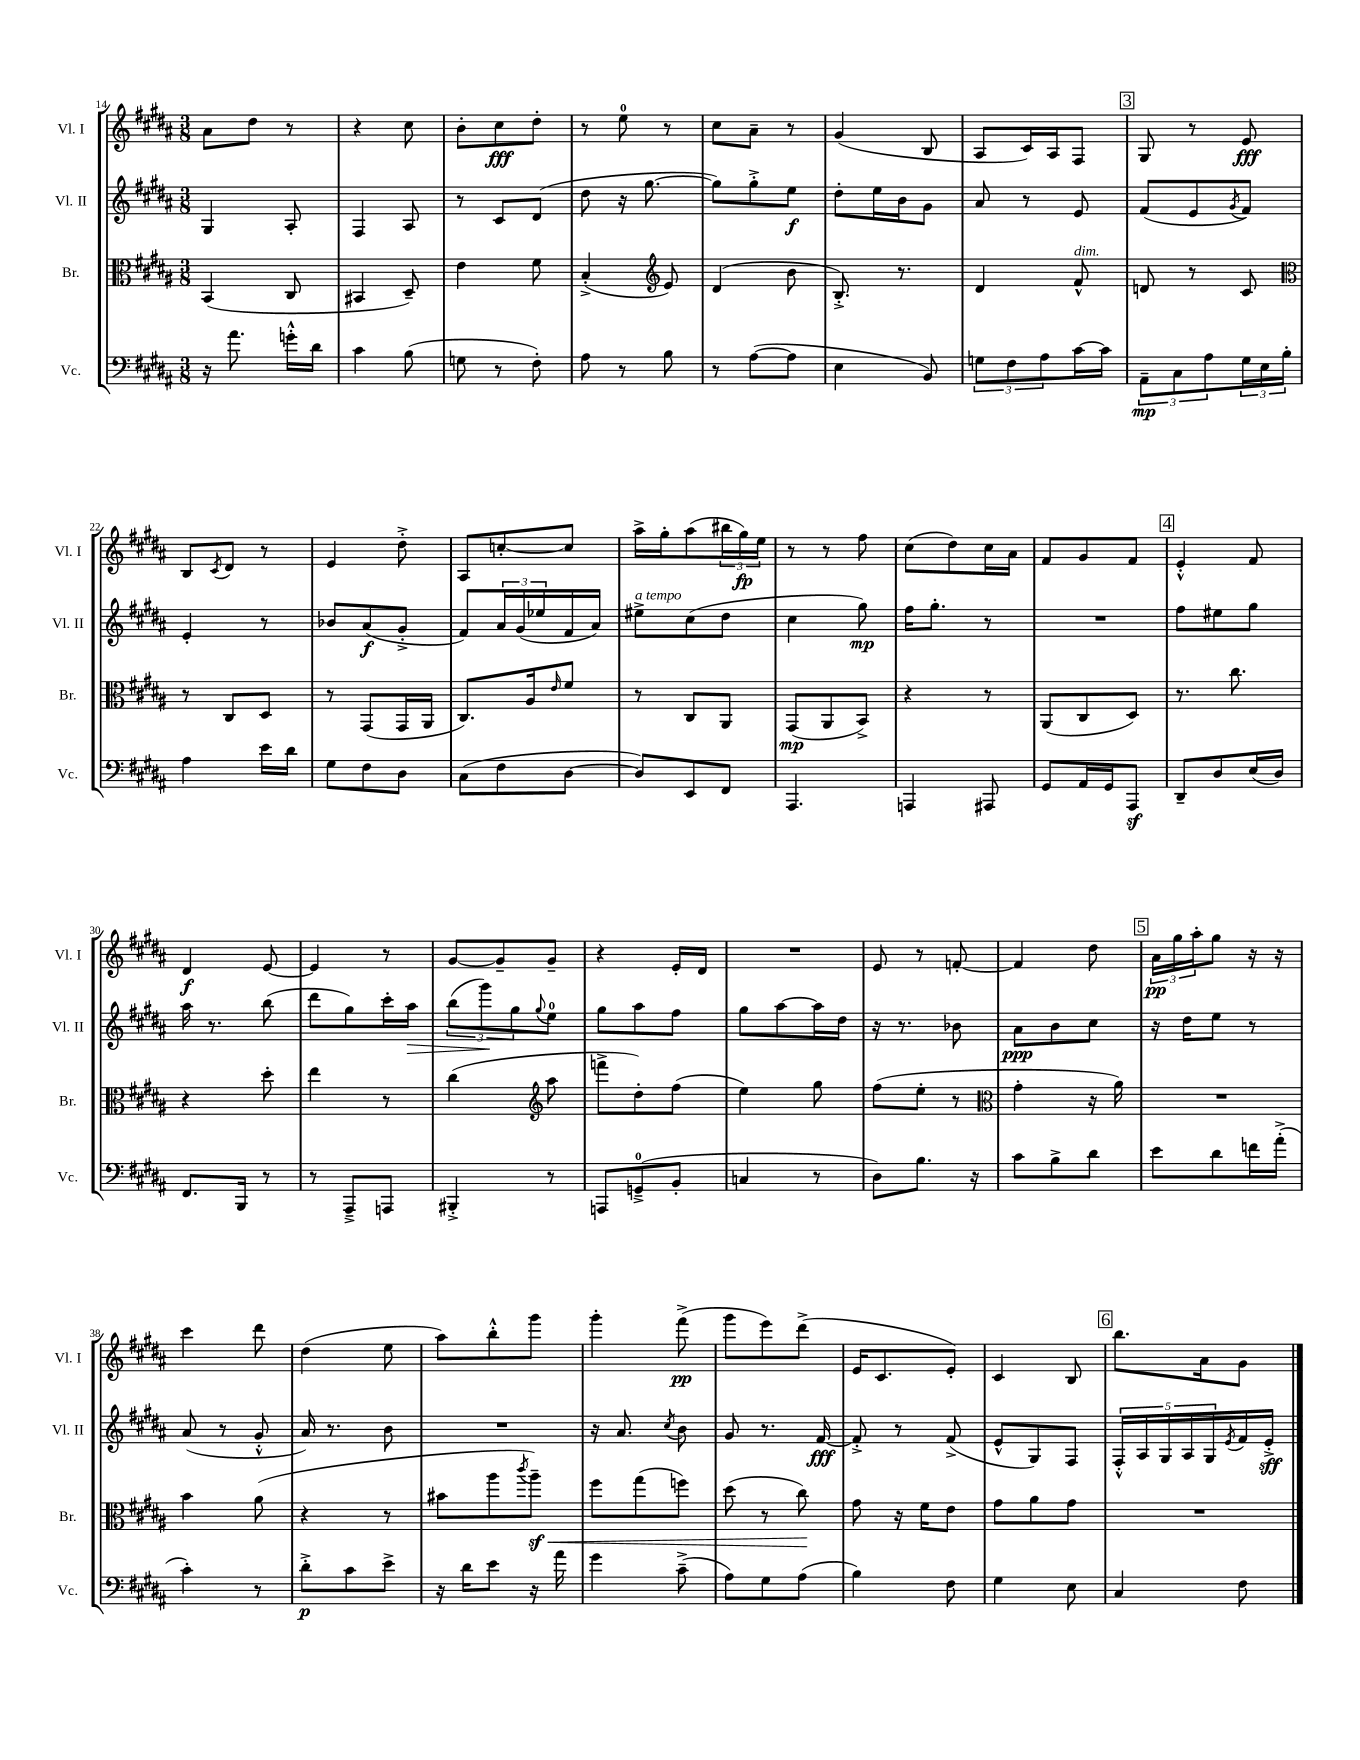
<<
\new StaffGroup <<
\new Staff = "s0" \with { instrumentName = "Vl. I" shortInstrumentName = "Vl. I" } {
    \clef treble \key b \major \numericTimeSignature \time 3/8
    ais'8 dis''8 r8 |
    r4 cis''8 |
    b'8-. cis''8\fff dis''8-. |
    r8 e''8-0 r8 |
    cis''8 ais'8-- r8 |
    gis'4( b8 |
    ais8 cis'16) ais16 fis8 |
    \mark \markup { \box "3" } gis8 r8 e'8\fff |
    b8 \acciaccatura { cis'8 } dis'8 r8 |
    e'4 dis''8-.-> |
    ais8 c''8~-. c''8 |
    ais''16-> gis''16-. ais''8( \tuplet 3/2 { bis''16 gis''16\fp) e''16 } |
    r8 r8 fis''8 |
    cis''8( dis''8) cis''16 ais'16 |
    fis'8 gis'8 fis'8 |
    \mark \markup { \box "4" } e'4-.-^ fis'8 |
    dis'4\f e'8~ |
    e'4 r8 |
    gis'8~ gis'8-- gis'8-- |
    r4 e'16-. dis'16 |
    R4. |
    e'8 r8 f'8~-. |
    f'4 dis''8 |
    \mark \markup { \box "5" } \tuplet 3/2 { ais'16\pp gis''16 ais''16-. } gis''8 r16 r16 |
    cis'''4 dis'''8 |
    dis''4( e''8 |
    ais''8) b''8-.-^ gis'''8 |
    gis'''4-. fis'''8->\pp( |
    gis'''8 e'''8) dis'''8->( |
    e'16 cis'8. e'8-.) |
    cis'4 b8 |
    \mark \markup { \box "6" } b''8. ais'16 gis'8 \bar "|." |
}
\new Staff = "s1" \with { instrumentName = "Vl. II" shortInstrumentName = "Vl. II" } {
    \clef treble \key b \major \numericTimeSignature \time 3/8
    gis4 ais8-. |
    fis4 ais8 |
    r8 cis'8 dis'8( |
    dis''8 r16 gis''8.~ |
    gis''8) gis''8-.-> e''8\f |
    dis''8-. e''16 b'16 gis'8 |
    ais'8 r8 e'8 |
    \mark \markup { \box "3" } fis'8( e'8 \acciaccatura { gis'8 } fis'8) |
    e'4-. r8 |
    bes'8 ais'8\f( gis'8-.-> |
    fis'8) \tuplet 3/2 { ais'16 gis'16( ees''16 } fis'16 ais'16) |
    eis''8->^\markup { \italic "a tempo" } cis''8( dis''8 |
    cis''4 gis''8\mp) |
    fis''16 gis''8.-. r8 |
    R4. |
    \mark \markup { \box "4" } fis''8 eis''8 gis''8 |
    ais''16 r8. b''8( |
    dis'''8 gis''8) cis'''16-. ais''16\> |
    \tuplet 3/2 { b''8( gis'''8\!) gis''8 } \appoggiatura { gis''8 } e''8-0 |
    gis''8 ais''8 fis''8 |
    gis''8 ais''8~ ais''16 dis''16 |
    r16 r8. bes'8 |
    ais'8\ppp b'8 cis''8 |
    \mark \markup { \box "5" } r16 dis''16 e''8 r8 |
    ais'8( r8 gis'8-.-^ |
    ais'16) r8. b'8 |
    R4. |
    r16 ais'8. \acciaccatura { cis''8 } b'8 |
    gis'8 r8. fis'16~\fff |
    fis'8-.-> r8 fis'8->( |
    e'8-^ gis8) fis8 |
    \mark \markup { \box "6" } \tuplet 5/4 { fis16-.-^ ais16 gis16 ais16 gis16 } \acciaccatura { e'8 } fis'16 e'16-.->\sff \bar "|." |
}
\new Staff = "s2" \with { instrumentName = "Br." shortInstrumentName = "Br." } {
    \clef alto \key b \major \numericTimeSignature \time 3/8
    b,4( cis8 |
    bis,4 dis8--) |
    e'4 fis'8 |
    b4-.->( \clef treble e'8) |
    dis'4( b'8 |
    b8.-.->) r8. |
    dis'4 fis'8-^^\markup { \italic "dim." } |
    \mark \markup { \box "3" } d'8 r8 cis'8 |
    \clef alto r8 cis8 dis8 |
    r8 gis,8( gis,16 ais,16 |
    cis8.) ais16 \grace { e'16 } fis'8 |
    r8 cis8 ais,8 |
    gis,8\mp( ais,8 b,8->) |
    r4 r8 |
    ais,8( cis8 dis8) |
    \mark \markup { \box "4" } r8. cis''8. |
    r4 dis''8-. |
    e''4 r8 |
    cis''4( \clef treble ais''8 |
    f'''8-> dis''8-.) fis''8( |
    e''4) gis''8 |
    fis''8( e''8-. r8 |
    \clef alto gis'4-. r16 ais'16) |
    \mark \markup { \box "5" } R4. |
    b'4 ais'8( |
    r4 r8 |
    bis'8 ais''8 \acciaccatura { cis'''8 } ais''8--\sf\<) |
    fis''8 gis''8( f''8) |
    dis''8( r8 cis''8\!) |
    gis'8 r16 fis'16 e'8 |
    gis'8 ais'8 gis'8 |
    \mark \markup { \box "6" } R4. \bar "|." |
}
\new Staff = "s3" \with { instrumentName = "Vc." shortInstrumentName = "Vc." } {
    \clef bass \key b \major \numericTimeSignature \time 3/8
    r16 ais'8. g'16-.-^ dis'16 |
    cis'4 b8( |
    g8 r8 fis8-.) |
    ais8 r8 b8 |
    r8 ais8~( ais8 |
    e4 b,8) |
    \tuplet 3/2 { g8 fis8 ais8 } cis'16~ cis'16 |
    \mark \markup { \box "3" } \tuplet 3/2 { ais,8--\mp cis8 ais8 } \tuplet 3/2 { gis16 e16 b16-. } |
    ais4 e'16 dis'16 |
    gis8 fis8 dis8 |
    cis8( fis8 dis8~ |
    dis8) e,8 fis,8 |
    ais,,4. |
    a,,4 ais,,8 |
    gis,8 ais,16 gis,16 ais,,8\sf |
    \mark \markup { \box "4" } dis,8-- dis8 e16( dis16) |
    fis,8. b,,16 r8 |
    r8 ais,,8---> a,,8 |
    bis,,4-.-> r8 |
    a,,8 g,8-0--->( b,8-. |
    c4 r8 |
    dis8) b8. r16 |
    cis'8 b8-> dis'8 |
    \mark \markup { \box "5" } e'8 dis'8 f'16 ais'16-.->( |
    cis'4-.) r8 |
    dis'8-.->\p cis'8 e'8-> |
    r16 dis'16 e'8 r16 ais'16 |
    gis'4 cis'8--->( |
    ais8) gis8 ais8( |
    b4) fis8 |
    gis4 e8 |
    \mark \markup { \box "6" } cis4 fis8 \bar "|." |
}
>>
>>
\layout { \context { \Score currentBarNumber = #14 } }
